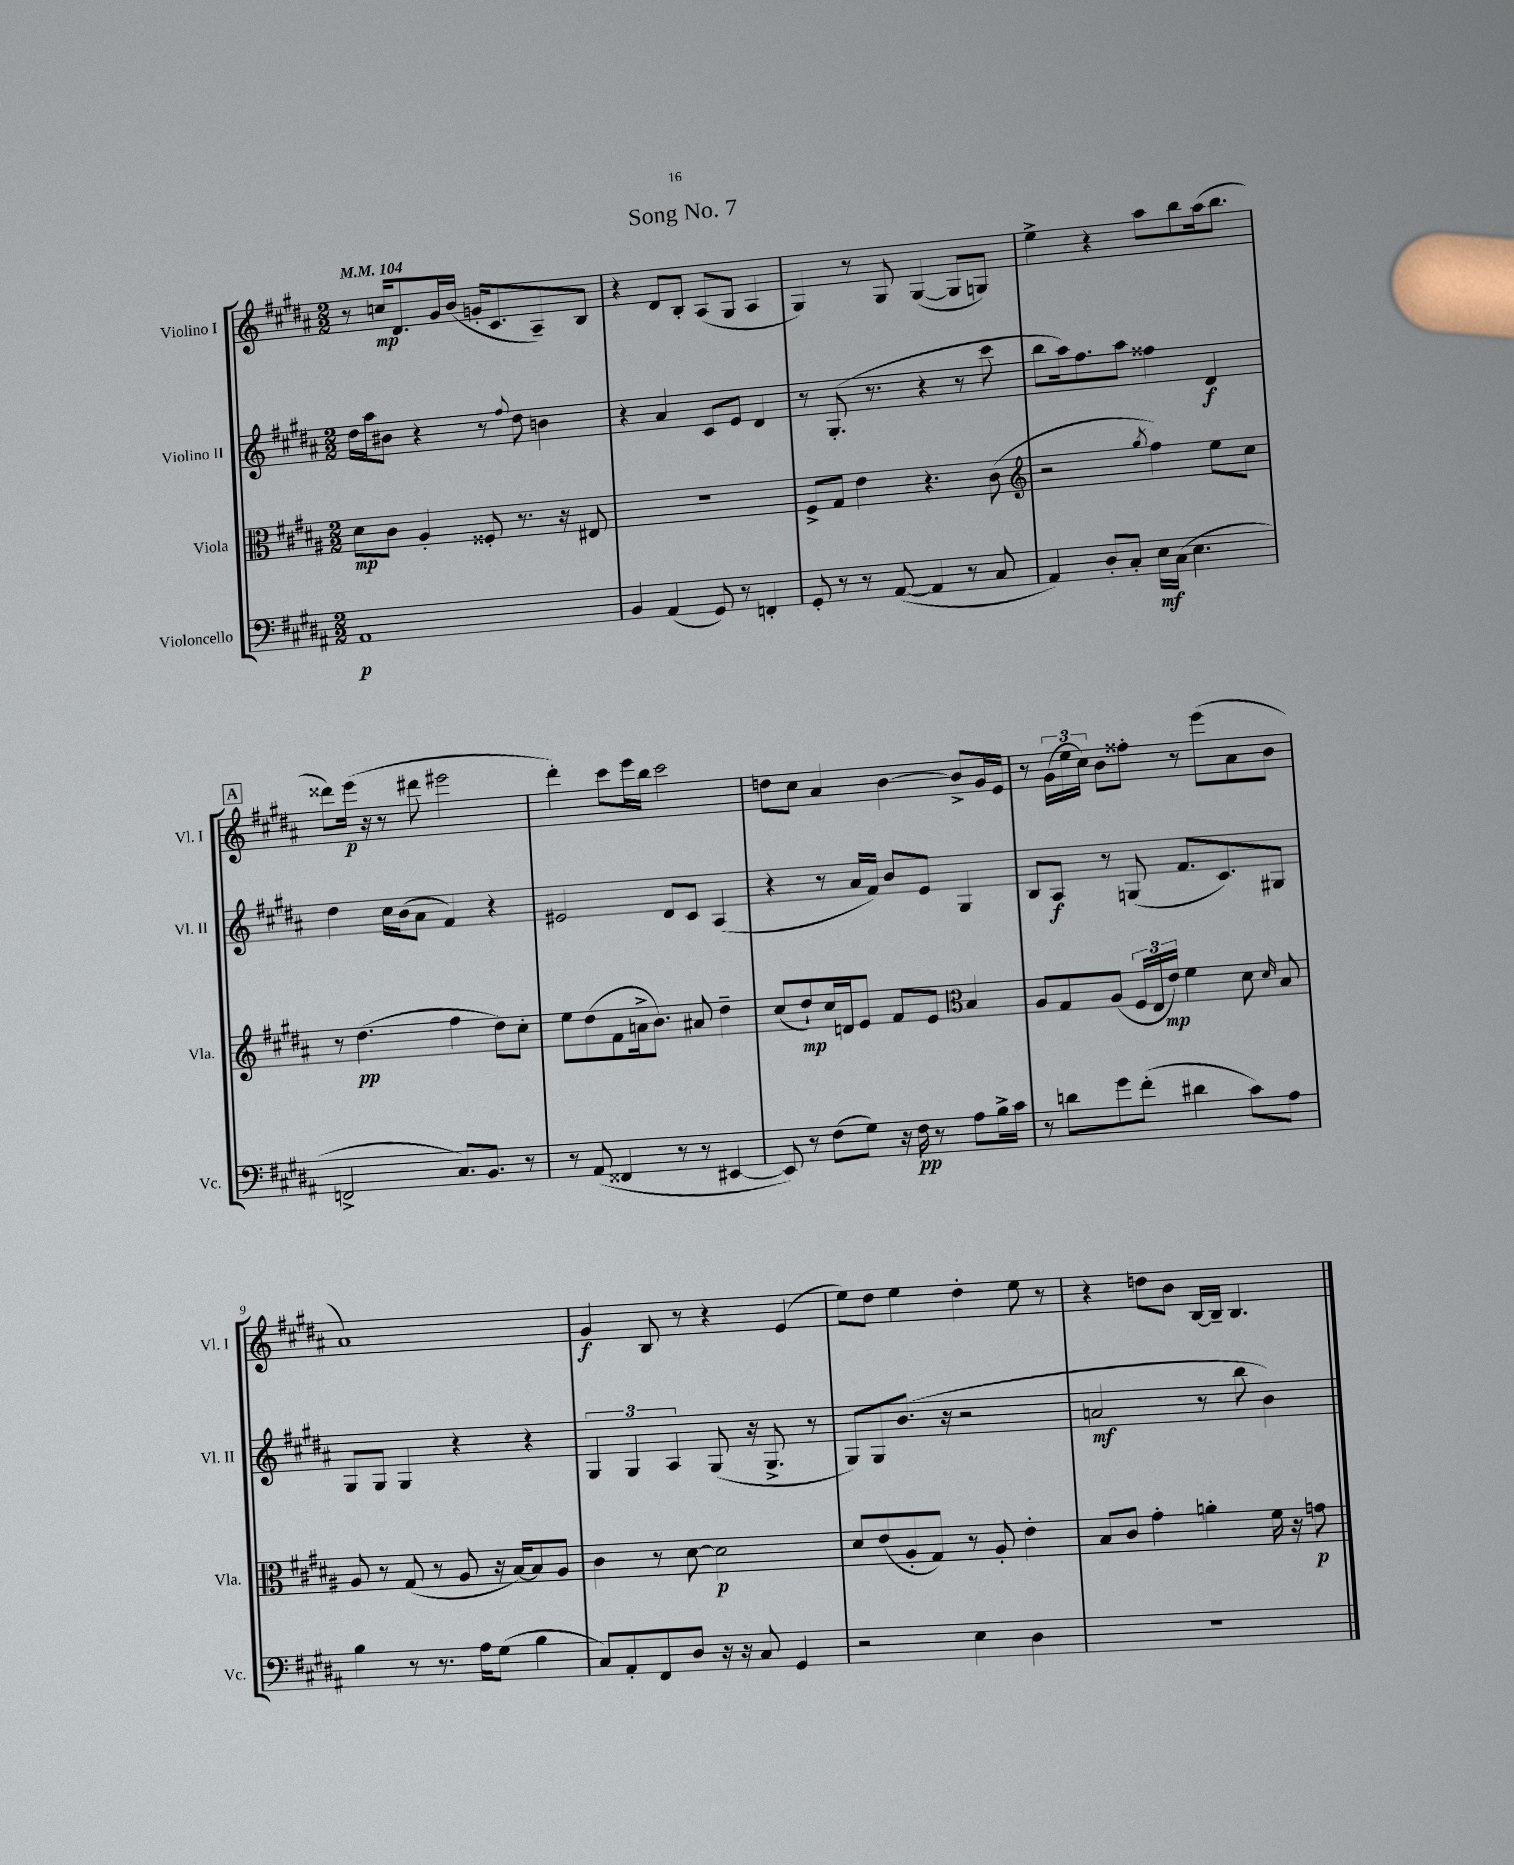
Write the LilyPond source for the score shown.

\header { title = "Song No. 7" }
<<
\new StaffGroup <<
\new Staff = "s0" \with { instrumentName = "Violino I" shortInstrumentName = "Vl. I" } {
    \clef treble \key b \major \numericTimeSignature \time 2/2 \tempo 4 = 104
    \autoBeamOff r8 c''16[\mp dis'8. gis'16 b'16]( g'16[-. cis'8. ais8--) b8] |
    r4 dis'8[ b8]-. ais8[( gis8] ais4 |
    gis4) r8 gis8 gis4~( gis8[ g8]) |
    e''4-> r4 ais''8[ b''8 ais''16( b''8.] |
    \mark \markup { \box "A" } disis'''8[) e'''16]\p( r16 r8 dis'''8 eis'''2 |
    dis'''4-.) cis'''8[ e'''16 b''16] cis'''2 |
    d''8[ cis''8] ais'4 b'4~ b'8[-> gis'16 e'16] |
    r8 \tuplet 3/2 { gis'16[( e''16 cis''16]) } b'8[ fisis''8]-. r8 e'''8[( ais'8 b'8] |
    ais'1) |
    gis'4\f b8 r8 r4 e'4( |
    e''8[) dis''8] e''4 dis''4-. e''8 r8 |
    r4 d''8[ b'8] b16[~ b16]-- b4. \bar "|." |
}
\new Staff = "s1" \with { instrumentName = "Violino II" shortInstrumentName = "Vl. II" } {
    \clef treble \key b \major \numericTimeSignature \time 2/2
    \autoBeamOff dis''16[ ais''16 bis'8] r4 r8 \appoggiatura { fis''8 } dis''8 b'4 |
    r4 ais'4 cis'8[ e'8] dis'4 |
    r8 gis8.-.( r8. r4 r8 cis'''8 |
    b''8[ ais''16) fis''8. ais''8] fisis''4 dis'4\f |
    \mark \markup { \box "A" } dis''4 cis''16[ b'16( ais'8] fis'4) r4 |
    eis'2 dis'8[ cis'8] ais4( |
    r4 r8 ais'16[ fis'16]) b'8[ e'8] gis4 |
    b8[ ais8]\f r8 g8( fis'8.[ cis'8.) gis8] |
    gis8[ gis8] gis4 r4 r4 |
    \tuplet 3/2 { gis4 gis4 ais4 } gis8( r16 gis8.-> r8 |
    gis8[) gis8 b'8.]( r16 r2 |
    a'2\mf r8 b''8 b'4) \bar "|." |
}
\new Staff = "s2" \with { instrumentName = "Viola" shortInstrumentName = "Vla." } {
    \clef alto \key b \major \numericTimeSignature \time 2/2
    \autoBeamOff dis'8[\mp cis'8] ais4-. fisis8-. r8. r16 eis8 |
    R1 |
    fis8[-> gis8] e'4 r4. cis'8( |
    \clef treble r2 \acciaccatura { gis''8 } fis''4) e''8[ cis''8] |
    \mark \markup { \box "A" } r8 dis''4.\pp( fis''4 dis''8[) cis''8]-. |
    e''8[ dis''8( fis'8 a'16-> b'8.]) ais'8 dis''4-- |
    cis''8[( dis''8-!\mp) cis''16 d'16 e'8] fis'8[ e'8] \clef alto b4 |
    ais8[ gis8 ais8]( \tuplet 3/2 { fis16[ e16 e'16]\mp) } fis'4 dis'8 \grace { dis'16 } b8 |
    ais8 r8 gis8( r8 ais8 r16 b16[~) b8 ais8] |
    cis'4 r8 dis'8~ dis'2\p |
    dis'8[ e'8( ais8-. gis8]) r8 ais8-. e'4-. |
    b8[ cis'8] gis'4-. a'4-. fis'16 r16 g'8\p \bar "|." |
}
\new Staff = "s3" \with { instrumentName = "Violoncello" shortInstrumentName = "Vc." } {
    \clef bass \key b \major \numericTimeSignature \time 2/2
    \autoBeamOff ais,1\p |
    b,4 ais,4( gis,8) r8 f,4-. |
    gis,8-. r8 r8 ais,8~( ais,4 r8 cis8 |
    ais,4) dis8[-. cis8]-. e16[\mf cis16]( e4. |
    \mark \markup { \box "A" } f,2-> cis8.[) b,8.] r8 |
    r8 ais,8( fisis,4 r8 r8 eis,4~ |
    eis,8) r8 fis8[( gis8]) r16 fis16\pp r8 ais8[ b16-> cis'16] |
    r8 d'8[ gis'8 fis'8]-.( dis'4 cis'8[) ais8] |
    b4 r8 r8. ais16[ gis8]( b4 |
    cis8[) ais,8-. fis,8 dis8] r16 r16 cis8 gis,4 |
    r2 e4 dis4 |
    r1 \bar "|." |
}
>>
>>
